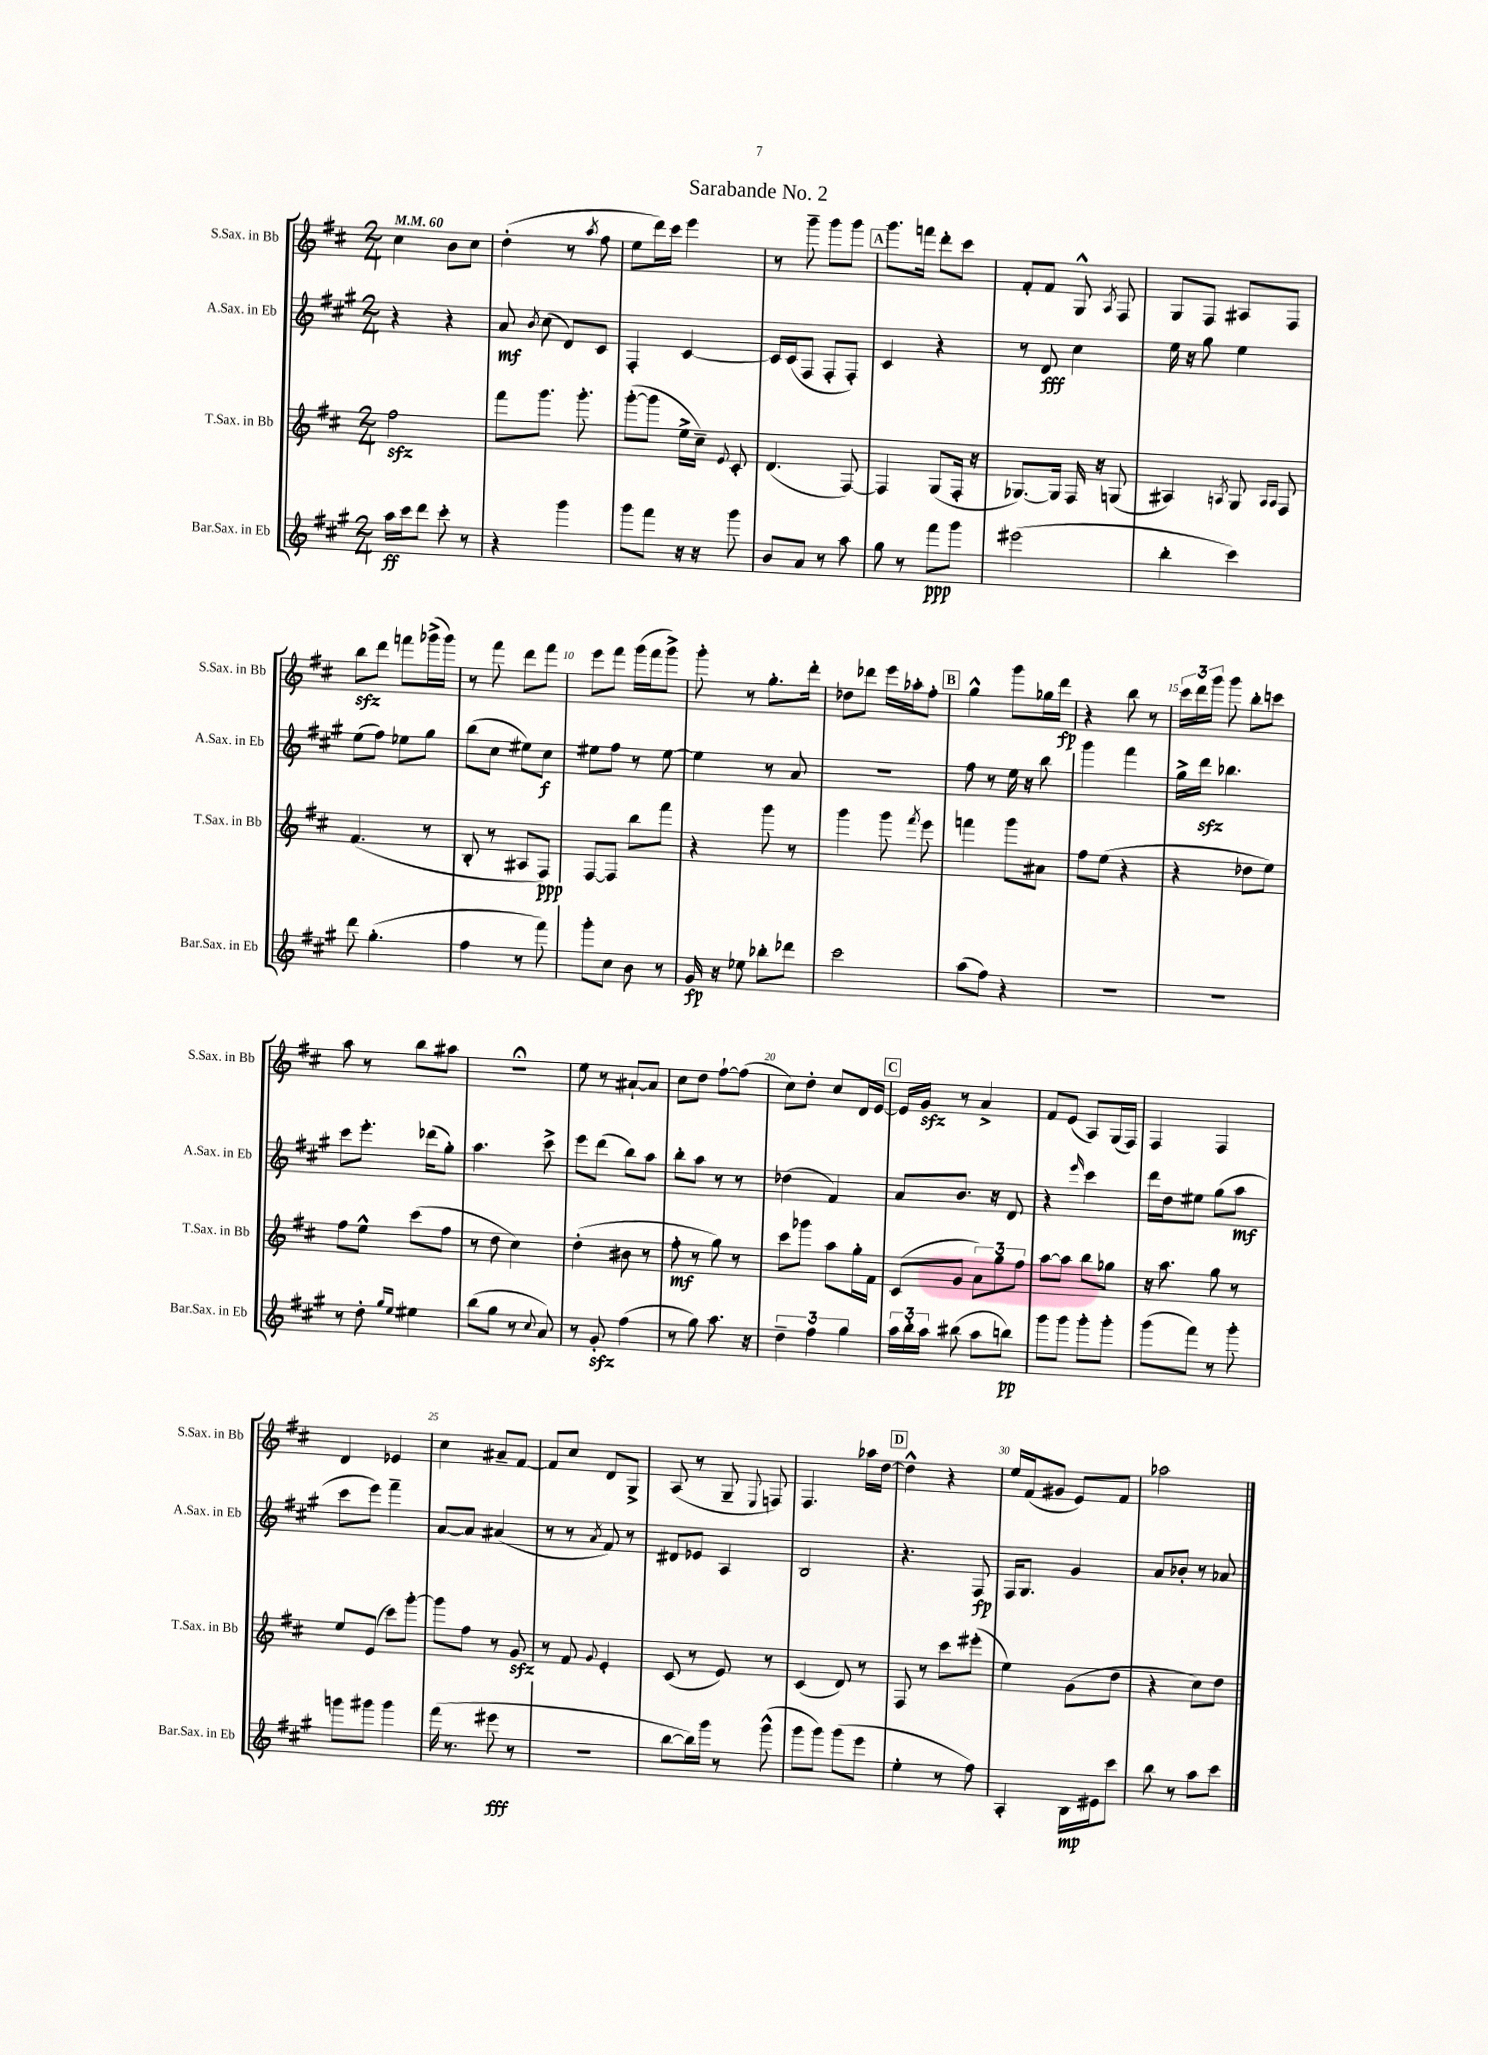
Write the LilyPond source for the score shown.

\header { title = "Sarabande No. 2" }
<<
\new StaffGroup <<
\new Staff = "s0" \with { instrumentName = "S.Sax. in Bb" shortInstrumentName = "S.Sax. in Bb" } {
    \clef treble \key d \major \numericTimeSignature \time 2/4 \tempo 4 = 60
    \autoBeamOff cis''4 b'8[ cis''8] |
    d''4-.( r8 \acciaccatura { a''8 } fis''8 |
    e''8[ d'''16) cis'''16] e'''4 |
    r8 g'''8-- g'''8[ g'''8] |
    \mark \markup { \box "A" } g'''8.[ f'''16] d'''8[-. cis'''8] |
    fis'8[-. fis'8] g8-^ \acciaccatura { a8 } fis8 |
    g8[ fis8] ais8[ fis8] |
    b''8[\sfz d'''8] f'''8[ ges'''16->( ges'''16]) |
    r8 fis'''8 d'''8[ fis'''8] |
    e'''8[ fis'''8] g'''16[( fis'''16 g'''8]->) |
    g'''8-. r8 g''8.[-. d'''16]-. |
    des''8[ des'''8] e'''16[ aes''16-. fis''8]-. |
    \mark \markup { \box "B" } g''4-^ g'''8[ ges''16 d'''16]\fp |
    r4 b''8 r8 |
    \tuplet 3/2 { cis'''16[ d'''16 g'''16] } g'''8 b''8[-. c'''8] |
    a''8 r8 b''8[ ais''8] |
    r2\fermata |
    e''8 r8 ais'8[~-! ais'8] |
    cis''8[ d''8] fis''8[~-! fis''8]( |
    cis''8[) d''8]-. cis''8[ d'16 e'16]~ |
    \mark \markup { \box "C" } e'16[ g'16]\sfz r8 a'4-> |
    fis'8[ e'8]( a8[) g16( fis16]) |
    fis4 fis4 |
    d'4 ees'4 |
    cis''4 ais'8[-- fis'8]~ |
    fis'8[ cis''8] d'8[ g8]-> |
    a8( r8 g8-- \appoggiatura { e8 } f8) |
    fis4. aes''16[ d''16]~ |
    \mark \markup { \box "D" } d''4-^ r4 |
    e''16[ fis'16( gis'8] e'8[) fis'8] |
    aes''2 \bar "|." |
}
\new Staff = "s1" \with { instrumentName = "A.Sax. in Eb" shortInstrumentName = "A.Sax. in Eb" } {
    \clef treble \key a \major \numericTimeSignature \time 2/4
    \autoBeamOff r4 r4 |
    a'8\mf \acciaccatura { b'8 } cis''8( d'8[) cis'8] |
    fis4-. cis'4~ |
    cis'16[ cis'16( fis8] fis8[-. fis8]-.) |
    \mark \markup { \box "A" } cis'4 r4 |
    r8 d'8\fff cis''4 |
    e''16 r16 gis''8 e''4 |
    e''8[( fis''8]) ees''8[ gis''8] |
    b''8[( cis''8] eis''8[) cis''8]\f |
    eis''8[ fis''8] r8 eis''8~ |
    eis''4 r8 a'8 |
    R2 |
    \mark \markup { \box "B" } fis''8 r8 e''16 r16 b''8 |
    gis'''4 fis'''4 |
    gis''16[-> d'''16]\sfz bes''4. |
    cis'''8[ e'''8.]-. des'''16[( gis''8]-.) |
    a''4. cis'''8-> |
    e'''8[ d'''8]( b''8[) a''8] |
    b''8[-. a''8] r8 r8 |
    des''4( fis'4) |
    \mark \markup { \box "C" } a'8[ b'8.] r16 d'8 |
    r4 \grace { e'''16 } cis'''4 |
    d'''16[ d''16 eis''8] gis''8[( a''8]\mf |
    cis'''8[ e'''8]) fis'''4-- |
    a'8[~ a'8] ais'4( |
    r8 r8 \acciaccatura { a'8 } fis'8) r8 |
    dis'8[ ees'8] a4 |
    b2 |
    \mark \markup { \box "D" } r4. fis8\fp |
    fis16[ gis8.] gis'4 |
    a'8[ bes'8]-. r8 aes'8 \bar "|." |
}
\new Staff = "s2" \with { instrumentName = "T.Sax. in Bb" shortInstrumentName = "T.Sax. in Bb" } {
    \clef treble \key d \major \numericTimeSignature \time 2/4
    \autoBeamOff fis''2\sfz |
    fis'''8[ g'''8.] g'''8.-. |
    g'''8[~-.( g'''8] e''16[-> cis''16]--) \appoggiatura { e'8 } cis'8-. |
    d'4.( fis8~) |
    \mark \markup { \box "A" } fis4 g8[( fis16]-. r16 |
    ges8.[~) ges16] fis16 r16 g8( |
    ais4) \acciaccatura { a8 } g8 \grace { a16[ a16] } fis8 |
    fis'4.( r8 |
    b8-. r8 ais8[ fis8]\ppp) |
    fis8[~ fis8] b''8[ fis'''8] |
    r4 g'''8 r8 |
    g'''4 g'''8 \acciaccatura { fis'''8 } e'''8 |
    \mark \markup { \box "B" } f'''4 g'''8[ ais'8] |
    fis''8[ e''8]( r4 |
    r4 des''8[ e''8]) |
    fis''8[ e''8]-^ cis'''8[( fis''8] |
    r8 d''8 cis''4) |
    d''4-.( bis'8 r8 |
    fis''8-.\mf r8 g''8) r8 |
    cis'''8[ ges'''8] a''8[ g''16-. fis'16] |
    \mark \markup { \box "C" } cis'8[( g'8] \tuplet 3/2 { a'8[) g''8 fis''8] } |
    a''8[~ a''8] b''8[ ges''8] |
    r16 a''8. g''8 r8 |
    e''8[ e'8]( cis'''8[) g'''8]~-. |
    g'''8[ fis''8] r8 g'8\sfz |
    r8 fis'8 \appoggiatura { g'8 } e'4-. |
    cis'8( r8 e'8) r8 |
    cis'4( d'8) r8 |
    \mark \markup { \box "D" } fis8 r8 cis'''8[ eis'''8]-.( |
    e''4) g'8[( d''8] |
    r4 cis''8[) d''8] \bar "|." |
}
\new Staff = "s3" \with { instrumentName = "Bar.Sax. in Eb" shortInstrumentName = "Bar.Sax. in Eb" } {
    \clef treble \key a \major \numericTimeSignature \time 2/4
    \autoBeamOff a''16[\ff cis'''16 d'''8] cis'''8-. r8 |
    r4 gis'''4 |
    gis'''8[ fis'''8] r16 r16 gis'''8 |
    b'8[ a'8] r8 a''8 |
    \mark \markup { \box "A" } gis''8 r8 fis'''8[\ppp gis'''8] |
    eis'''2( |
    b''4-. cis'''4) |
    d'''8 gis''4.-.( |
    fis''4 r8 fis'''8) |
    gis'''8[-. cis''8] b'8 r8 |
    gis'16\fp r16 ees''8 bes''8[-. des'''8] |
    cis'''2 |
    \mark \markup { \box "B" } a''8[( fis''8]) r4 |
    R2 |
    R2 |
    r8 d''8-. \grace { gis''16[ e''16] } eis''4 |
    b''8[( gis''8] r8 \appoggiatura { cis''8 } a'8) |
    r8 gis'8-.\sfz fis''4( |
    r8 gis''8) a''8. r16 |
    \tuplet 3/2 { d''4-- fis''4 gis''4 } |
    \mark \markup { \box "C" } \tuplet 3/2 { a''16[ b''16-. a''16] } bis''8( a''8[ b''8]\pp) |
    gis'''8[ gis'''8] gis'''8[-. gis'''8]-. |
    gis'''8[( fis'''8]) r8 gis'''8-. |
    g'''8[ gis'''8] gis'''4 |
    fis'''16( r8. eis'''8\fff r8 |
    r2 |
    b''8[~ b''16) gis'''16] r8 gis'''8-^( |
    gis'''8[ gis'''8]) gis'''8[( e'''8] |
    \mark \markup { \box "D" } e''4-. r8 fis''8) |
    a4-. b16[\mp eis'16 cis'''8] |
    b''8 r8 a''8[ cis'''8] \bar "|." |
}
>>
>>
\layout { \context { \Score \override BarNumber.break-visibility = ##(#f #t #t) barNumberVisibility = #(every-nth-bar-number-visible 5) } }
